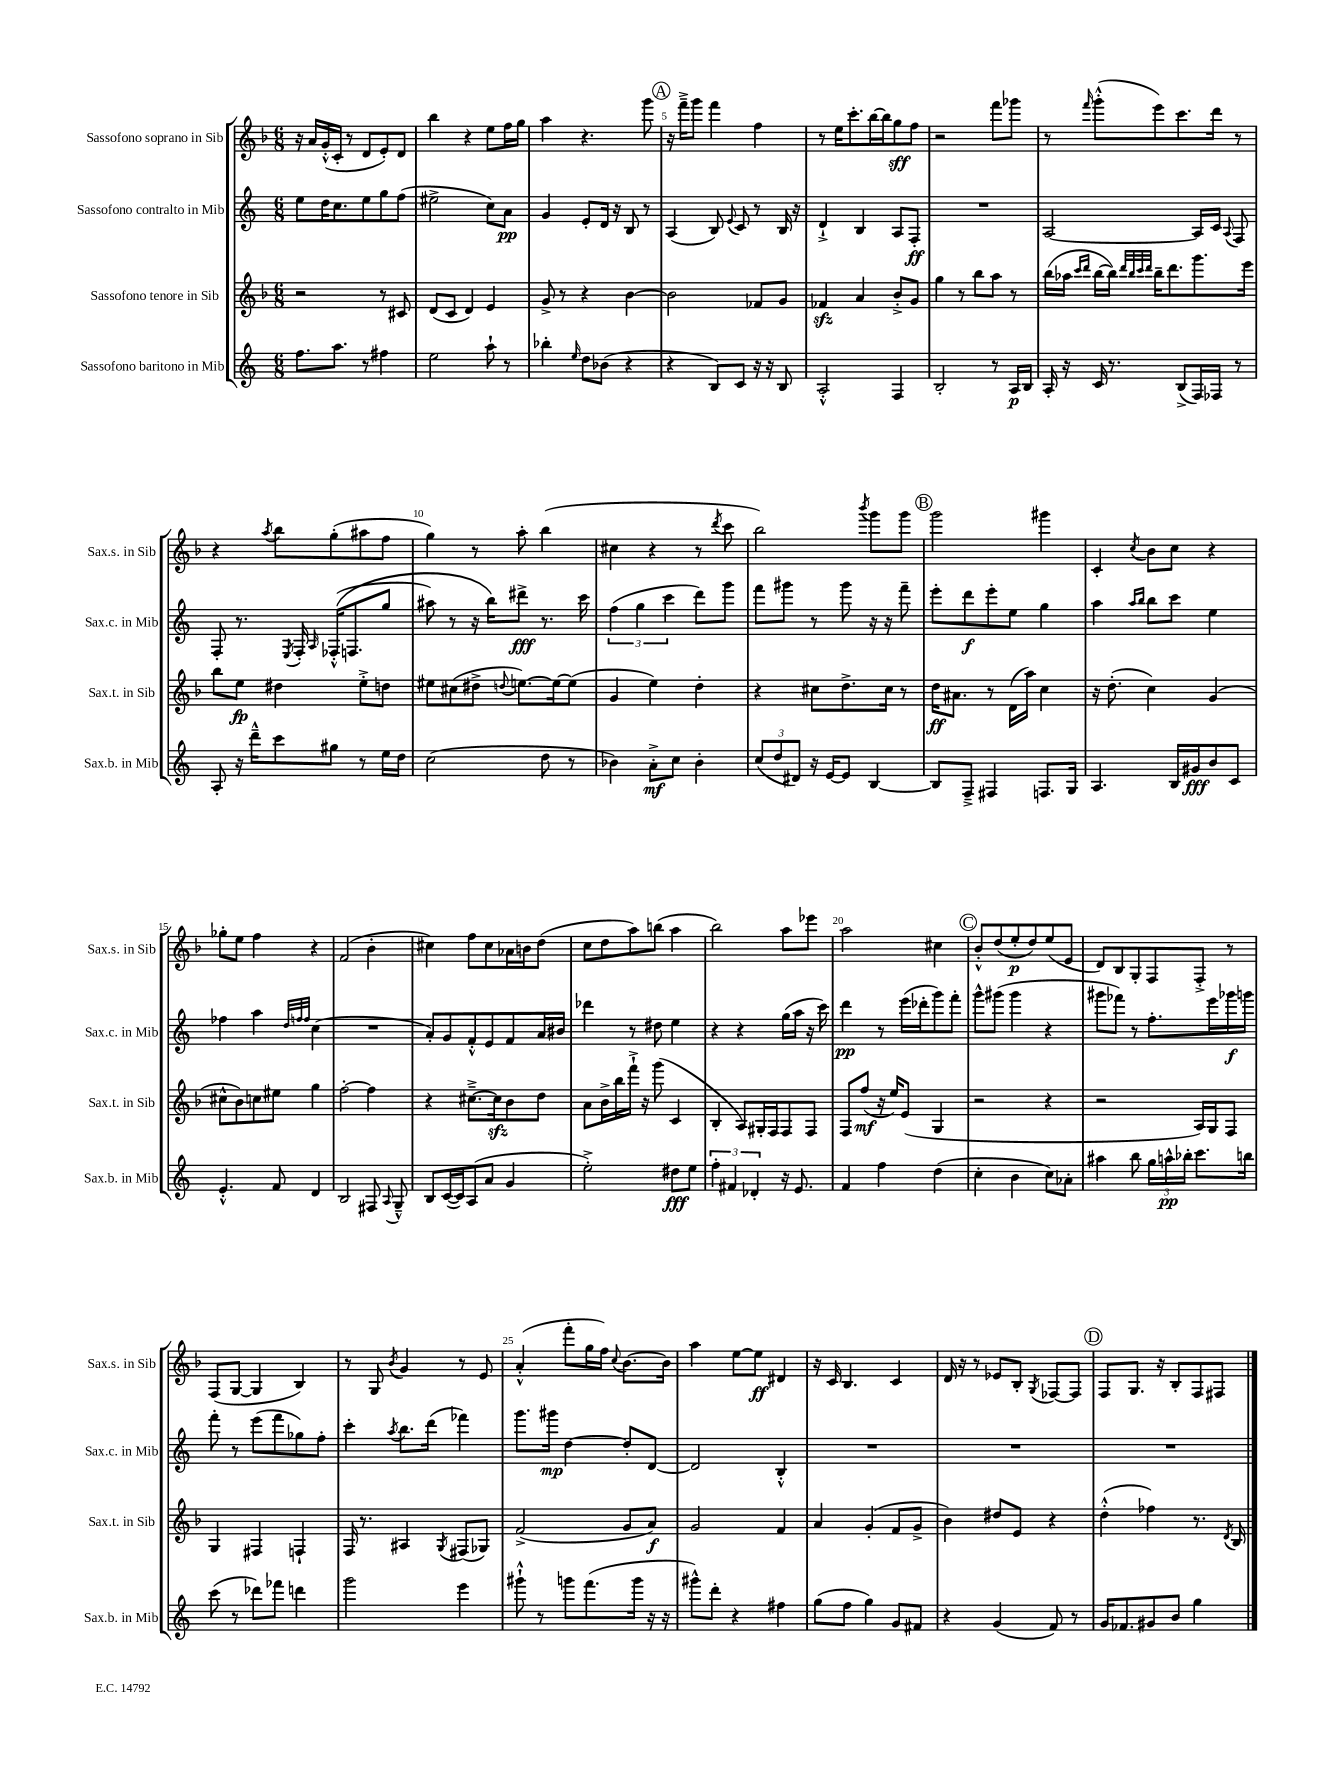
<<
\new StaffGroup <<
\new Staff = "s0" \with { instrumentName = "Sassofono soprano in Sib" shortInstrumentName = "Sax.s. in Sib" } {
    \clef treble \key f \major \numericTimeSignature \time 6/8
    \autoBeamOff r16 a'16[ g'16-.-^( c'16]-. r8 d'8[ e'8-.) d'8] |
    bes''4 r4 e''8[ f''16 g''16] |
    a''4 r4. g'''8 |
    \mark \markup { \circle "A" } r16 f'''16[---> g'''8] f'''4 f''4 |
    r8 e''16[ c'''8.-. bes''16~ bes''16 g''8\sff f''8] |
    r2 f'''8[ ges'''8] |
    r8 \grace { f'''16 } g'''8[-.-^( e'''8) c'''8. d'''16] r8 |
    r4 \acciaccatura { a''8 } bes''8[ g''8-.( ais''8 f''8] |
    g''4) r8 a''8-. bes''4( |
    cis''4 r4 r8 \acciaccatura { d'''8 } c'''8 |
    bes''2) \acciaccatura { bes'''8 } g'''8[ g'''8] |
    \mark \markup { \circle "B" } g'''2 gis'''4 |
    c'4-. \acciaccatura { c''8 } bes'8[ c''8] r4 |
    ges''8[-. e''8] f''4 r4 |
    f'2( bes'4-. |
    cis''4) f''8[ cis''8 aes'16 b'16 d''8]( |
    c''8[ d''8 a''8) b''8]( a''4 |
    bes''2) a''8[ ees'''8] |
    a''2 cis''4 |
    \mark \markup { \circle "C" } bes'8[-.-^ d''8( e''8-.\p d''8) e''8( e'8] |
    d'8[) bes8 g8-. f8 f8]-.-> r8 |
    f8[( g8]~ g4 bes4) |
    r8 g8 \acciaccatura { bes'8 } g'4 r8 e'8 |
    a'4-.-^( f'''8[-. g''16 f''16]) \appoggiatura { c''8 } bes'8.[~ bes'16] |
    a''4 e''8[~ e''8]\ff dis'4 |
    r16 c'16 bes4. c'4 |
    d'16 r16 r8 ees'8[ bes8]-. \acciaccatura { g8 } fes8[~ fes8] |
    \mark \markup { \circle "D" } f8[ g8.] r16 bes8[-. f8 fis8] \bar "|." |
}
\new Staff = "s1" \with { instrumentName = "Sassofono contralto in Mib" shortInstrumentName = "Sax.c. in Mib" } {
    \clef treble \key c \major \numericTimeSignature \time 6/8
    \autoBeamOff e''8[ d''16 c''8. e''8 g''8 f''8]( |
    eis''2-> c''8[) a'8]\pp |
    g'4 e'8[-. d'16] r16 b8 r8 |
    \mark \markup { \circle "A" } a4( b8) \appoggiatura { e'8 } c'8 r8 b16 r16 |
    d'4-!-> b4 a8[ f8]-.\ff |
    R2. |
    a2~ a16[ c'16] \appoggiatura { a8 } f8 |
    f8-. r8. \acciaccatura { e8 } f16-. \grace { a16 } fes16[-.-^(\( f8. g''8] |
    ais''8) r8 r16 b''16[\) dis'''8]->\fff r8. c'''16 |
    \tuplet 3/2 { f''4( g''4 c'''4 } d'''8[) g'''8] |
    f'''8[ gis'''8] r8 gis'''8 r16 r16 f'''8-- |
    \mark \markup { \circle "B" } e'''8[-. d'''8\f e'''8-. e''8] g''4 |
    a''4 \grace { a''16[ b''16] } b''8[ c'''8] e''4 |
    fes''4 a''4 \grace { d''32[ f''32 f''32] } c''4( |
    R2. |
    a'8[-.) g'8 f'8-.-^ e'8 f'8 a'16 bis'16] |
    des'''4 r8 dis''8 e''4 |
    r4 r4 g''16[( a''16] r16 c'''16) |
    d'''4\pp r8 e'''16[( des'''16-. g'''8) f'''8]-. |
    \mark \markup { \circle "C" } g'''8[-^ gis'''8]( gis'''4 r4 |
    gis'''8[ fes'''8]) r8 f''8.[-. e'''16 ges'''16\f g'''16] |
    f'''8-. r8 e'''8[( f'''8 ges''8) f''8]-. |
    c'''4-. \acciaccatura { a''8 } b''8.[ d'''16]( fes'''4) |
    g'''8.[ gis'''16]\mp d''4~ d''8[-. d'8]~ |
    d'2 b4-.-^ |
    R2. |
    R2. |
    \mark \markup { \circle "D" } R2. \bar "|." |
}
\new Staff = "s2" \with { instrumentName = "Sassofono tenore in Sib" shortInstrumentName = "Sax.t. in Sib" } {
    \clef treble \key f \major \numericTimeSignature \time 6/8
    \autoBeamOff r2 r8 cis'8 |
    d'8[( c'8] d'4) e'4 |
    g'8-> r8 r4 bes'4~ |
    \mark \markup { \circle "A" } bes'2 fes'8[ g'8] |
    fes'4\sfz a'4 bes'8[-.-> g'8] |
    g''4 r8 bes''8[ a''8] r8 |
    bes''16[( aes''16] \grace { c'''16[ d'''16] } bes''16[~ bes''16]) \grace { d'''32[ bes''32 c'''32 d'''32] } bes''16[-- d'''8. g'''8. e'''16] |
    bes''8[ e''8]\fp dis''4 e''8[-.-> d''8] |
    eis''8[ cis''8( dis''8]-> \appoggiatura { d''8 } e''8.[~) e''16~ e''8]( |
    g'4 e''4) d''4-. |
    r4 cis''8[ d''8.-> cis''16] r8 |
    \mark \markup { \circle "B" } d''16[\ff ais'8.] r8 d'16[( a''16]) c''4 |
    r16 d''8.-.( c''4) g'4( |
    cis''8[-^ bes'8) c''8 eis''8] g''4 |
    f''2~-. f''4 |
    r4 cis''8.[~---> cis''16\sfz bes'8 d''8] |
    a'8[ bes'16-> bes''16 f'''16]-!-> r16 g'''8( c'4 |
    bes4-. a8[) gis16-. f16 f8 f8] |
    f8[ f''8]\mf( r16 e''16[) e'8]( g4 |
    \mark \markup { \circle "C" } r2 r4 |
    r2 a16[) g16 f8] |
    g4 fis4 f4-! |
    f16 r8. ais4 \acciaccatura { g8 } fis8[( ges8]) |
    f'2->( g'8[ a'8]\f) |
    g'2 f'4 |
    a'4 g'4-.( f'8[ g'8]-> |
    bes'4) dis''8[ e'8] r4 |
    \mark \markup { \circle "D" } d''4-.-^( fes''4) r8. \acciaccatura { d'8 } bes16 \bar "|." |
}
\new Staff = "s3" \with { instrumentName = "Sassofono baritono in Mib" shortInstrumentName = "Sax.b. in Mib" } {
    \clef treble \key c \major \numericTimeSignature \time 6/8
    \autoBeamOff f''8.[ a''8.] r8 fis''4 |
    e''2 a''8-! r8 |
    bes''4-. \grace { e''16 } d''8[ bes'8]( r4 |
    \mark \markup { \circle "A" } r4 b8[) c'8] r16 r16 b8 |
    a2-.-^ f4 |
    b2-. r8 a16[\p b16] |
    a16-. r16 c'16 r8. b8[->( f16) fes16] r8 |
    a8-. r16 d'''16[---^ c'''8 gis''8] r8 e''16[ d''16] |
    c''2( d''8 r8 |
    bes'4) a'8[-.->\mf c''8] bes'4-. |
    \tuplet 3/2 { c''8[( d''8 dis'8]) } r16 e'16[~ e'8] b4~ |
    \mark \markup { \circle "B" } b8[ f8]---> fis4 f8.[ g16] |
    a4. b16[ gis'16\fff b'8 c'8] |
    e'4.-.-^ f'8 d'4 |
    b2 fis8 \appoggiatura { a8 } g8---^ |
    b8[ c'16~( c'16) a8( a'8] g'4 |
    e''2-.->) dis''8[\fff e''8] |
    \tuplet 3/2 { f''4-. fis'4 des'4-. } r16 e'8. |
    f'4 f''4 d''4( |
    \mark \markup { \circle "C" } c''4-. b'4 c''8[) aes'8]-. |
    ais''4 b''8 \tuplet 3/2 { g''16[ a''16-^\pp bes''16]-. } c'''8.[ b''16] |
    c'''8( r8 des'''8[) fes'''8] d'''4 |
    g'''2 e'''4 |
    gis'''8-!-^ r8 g'''8[ f'''8.( g'''16] r16 r16 |
    gis'''8[-^) d'''8]-. r4 fis''4 |
    g''8[( f''8] g''4) g'8[ fis'8] |
    r4 g'4( f'8) r8 |
    \mark \markup { \circle "D" } g'16[ fes'8. gis'8 b'8] g''4 \bar "|." |
}
>>
>>
\layout { \context { \Score currentBarNumber = #2 \override BarNumber.break-visibility = ##(#f #t #t) barNumberVisibility = #(every-nth-bar-number-visible 5) } }
